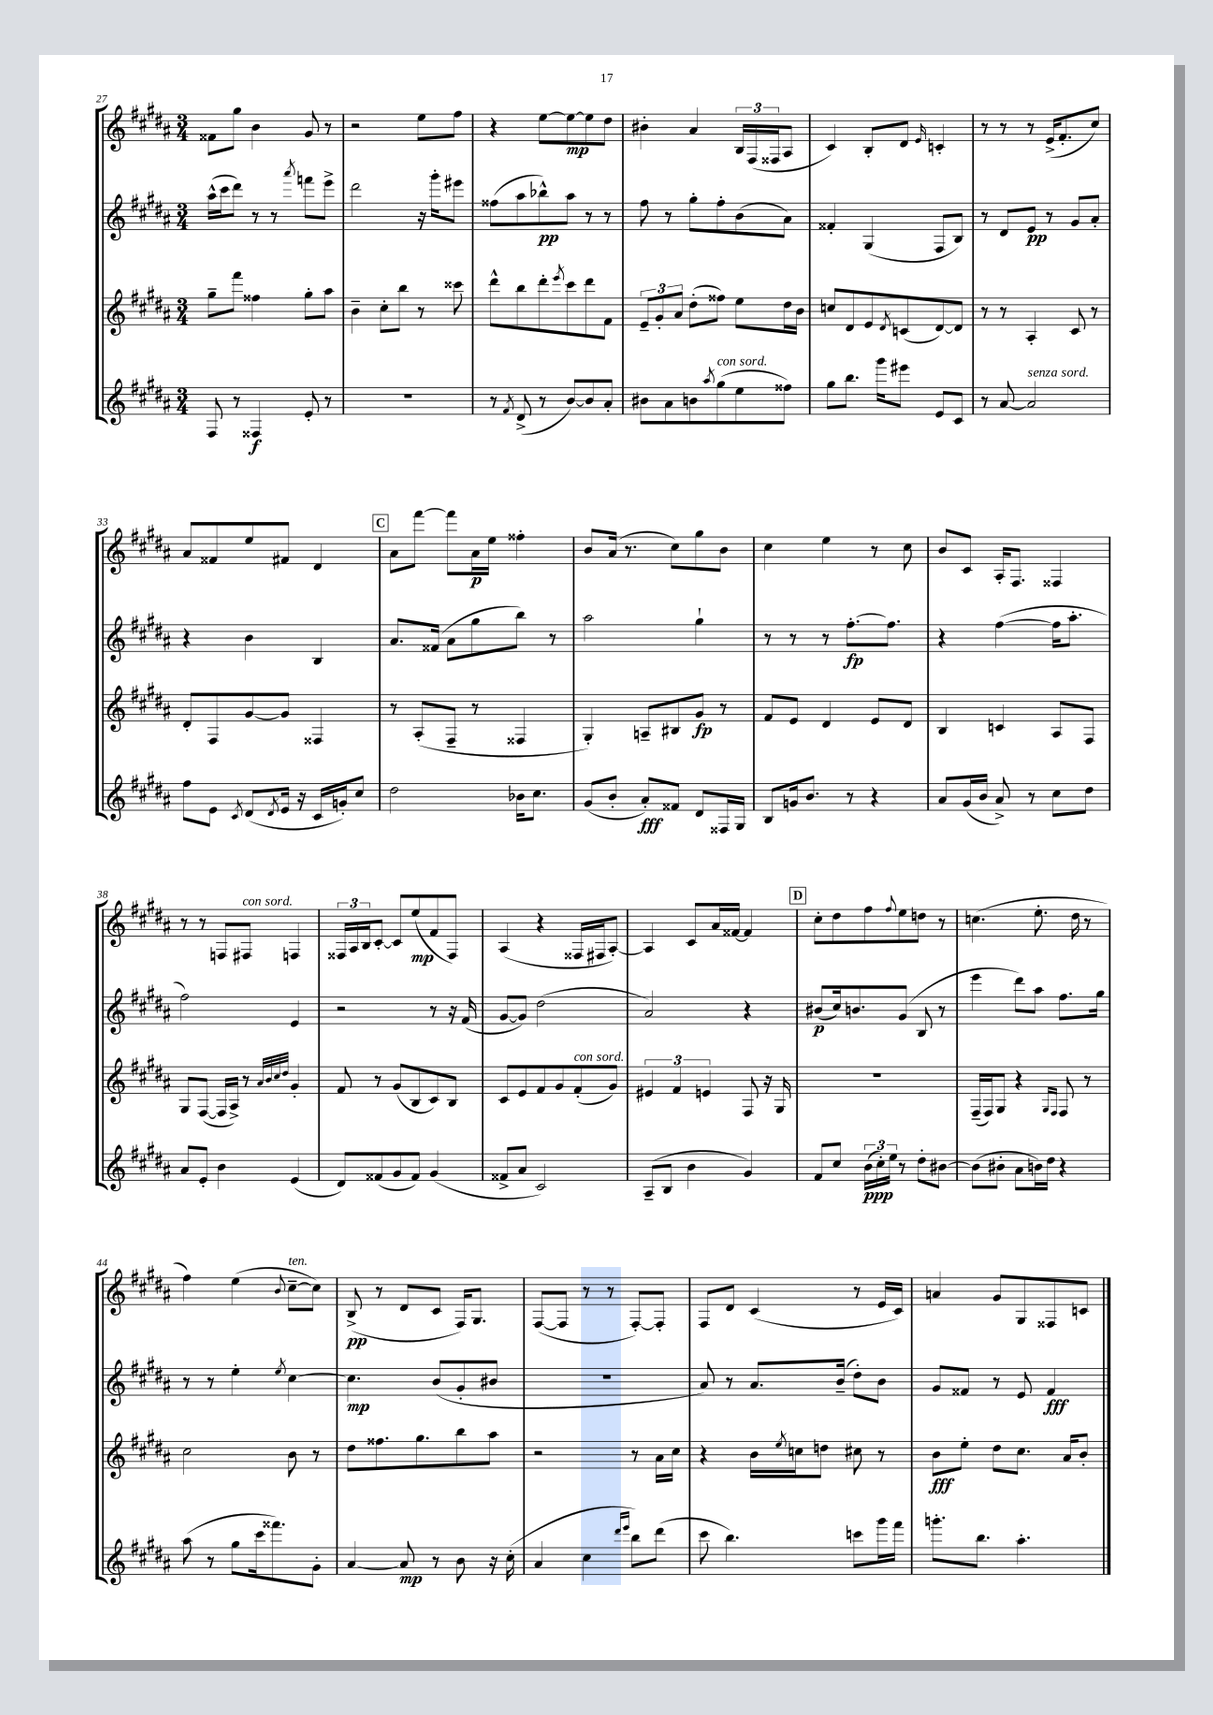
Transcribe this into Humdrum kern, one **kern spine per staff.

**kern	**kern	**kern	**kern
*staff4	*staff3	*staff2	*staff1
*clefG2	*clefG2	*clefG2	*clefG2
*k[f#c#g#d#a#]	*k[f#c#g#d#a#]	*k[f#c#g#d#a#]	*k[f#c#g#d#a#]
*M3/4	*M3/4	*M3/4	*M3/4
8F#	8gg#~	(16aa#^^	8f##
.	.	16ccc#	.
8r	8fff#	8ddd#)	8gg#
4F##	4ff##	8r	4b
.	.	8r	.
.	.	8qaaa#	.
8e'	8gg#'	8fff	8g#
8r	8aa#	8eee^	8r
=	=	=	=
2.r	4b~	2ddd#	2r
.	8cc#'	.	.
.	8bb	.	.
.	8r	16r	8ee
.	.	16ggg#'	.
.	8ccc##	8eee#	8ff#
=	=	=	=
8r	8ddd#^^	(8ff##	4r
8qf#	.	.	.
(8d#^	8bb	8aa#	.
8r	8ddd#'	8bb-^^)	[8ee
.	8qeee	.	.
[8b)	8ccc#	8aa#	8ee_
8b]	8ddd#	8r	8ee]
8a#'	8f#	8r	8dd#
=	=	=	=
8b#	12e~	8ff#	4b#'
.	12g#'	.	.
8a#	.	8r	.
.	12a#	.	.
8b	(8dd#'	8gg#'	4a#
8qaa#	.	.	.
(8gg#	8ff##)	8ff#'	.
8ee	8ee	(8b	24B
.	.	.	(24F#
.	.	.	24F##
8ff##)	16dd#	8a#)	8A#
.	16b	.	.
=	=	=	=
8gg#	8cc	4f##'	4c#)
8.bb	8d#	.	.
.	8e	(4G#	8B'
16ggg#	.	.	.
.	8qd#	.	.
8eee#	(8c	.	8d#
.	.	.	16qqe
8e	[8d#)	8F#	4c'
8c#	8d#]	8B)	.
=	=	=	=
8r	8r	8r	8r
[8a#	8r	8d#	8r
2a#]	4A#'	8e	8r
.	.	8r	(16e^
.	.	.	8.f#'
.	8c#	8g#	.
.	8r	8a#'	8cc#)
=	=	=	=
8ff#	8d#'	4r	8a#
8e	8F#	.	8f##
8qc#	.	.	.
(8d#	[8g#	4b	8ee
8qd#	.	.	.
16e	8g#]	.	8f#
16r	.	.	.
16c#	4F##	4B	4d#
16g')	.	.	.
8cc#	.	.	.
=	=	=	=
2dd#	8r	8.a#	8a#
.	(8A#'	.	[8fff#
.	.	(16f##	.
.	8F#~	8a#	8fff#]
.	8r	8gg#	16a#
.	.	.	16ee
16b-	4F##	8bb)	4ff##'
8.cc#	.	.	.
.	.	8r	.
=	=	=	=
(8g#	4G#')	2aa#	8b
8b'	.	.	(16a#
.	.	.	8.r
8a#')	8A~	.	.
8f##	8B#	.	8cc#)
8d#	8g#	4gg#`	8gg#
16F##	8r	.	8b
16G#	.	.	.
=	=	=	=
8B	8f#	8r	4cc#
16g	8e	8r	.
8.b	.	.	.
.	4d#	8r	4ee
8r	.	[8.ff#'	.
4r	8e	.	8r
.	.	8.ff#]	.
.	8d#	.	8cc#
=	=	=	=
8a#	4B	4r	8b
(16g#	.	.	8c#
16b	.	.	.
8a#^)	4c	([4ff#	16A#'
.	.	.	8.F#
8r	.	.	.
8cc#	8A#	16ff#]	4F##
.	.	8.aa#'	.
8dd#	8F#	.	.
=	=	=	=
8a#	8G#	2ff#)	8r
8e'	([8F#	.	8r
4b	16F#]	.	8F
.	16A#^)	.	.
.	8r	.	8F#
.	32qqa#	.	.
.	32qqb	.	.
.	32qqcc#	.	.
.	32qqdd#	.	.
(4e	4g#'	4e	4F
=	=	=	=
8d#)	8f#	2r	24F##
.	.	.	24A#
.	.	.	24B
(8f##	8r	.	[8c#'
8g#	(8g#	.	8c#]
8f##)	8B	.	(8ee
(4g#	8c#)	8r	8f#
.	8B	16r	8F##)
.	.	(16f#	.
=	=	=	=
8f##^	8c#	[8g#	(4A#
8a#	8e	8g#])	.
2c#)	8f#	(2dd#	4r
.	8g#	.	.
.	(8f#'	.	16F##
.	.	.	16F#
.	8g#)	.	[8A#')
=	=	=	=
(8A#~	6e#	2a#)	4A#]
8B	.	.	.
.	6f#	.	.
4b	.	.	8c#
.	6e	.	.
.	.	.	16a#
.	.	.	[16f##
4g#)	8F#	4r	4f##]
.	16r	.	.
.	16G#	.	.
=	=	=	=
8f#	2.r	(8b#	8cc#'
8cc#	.	16cc#)	8dd#
.	.	8.b	.
(24b	.	.	8ff#
24cc#')	.	.	.
24ee	.	.	.
.	.	.	8qqff#
8r	.	(8g#	8ee
8dd#'	.	8B	8dd
[8b#	.	8r	8r
=	=	=	=
(8b#]	(16F#~	4eee	(4.cc
.	16F#)	.	.
8b#'	8G#	.	.
8a#	4r	8ddd#)	.
16b)	.	8aa#	8.ee'
16dd#	.	.	.
.	16qqG#	.	.
.	16qqF#	.	.
4r	8F#	8.ff#	.
.	.	.	16dd#
.	8r	.	8r
.	.	16gg#	.
=	=	=	=
(8aa#	2cc#	8r	4ff#)
8r	.	8r	.
8gg#	.	4ee'	(4ee
16ccc#	.	.	.
8.fff##)	.	.	.
.	.	8qee	8qqb
.	8b	[4cc#	[8cc#~
8g#'	8r	.	8cc#])
=	=	=	=
[4a#	8dd#	4.cc#]	(8B^
.	8.ff##	.	8r
8a#]	.	.	8d#
.	8.gg#	.	.
8r	.	(8b	8c#
8b	8bb	8g#'	16F#)
.	.	.	8.G#
16r	8aa#	8b#	.
(16cc#'	.	.	.
=	=	=	=
4a#	2r	2.r	([8F#
.	.	.	8F#]
4cc#	.	.	8r
.	.	.	8r
16qqddd#	.	.	.
16qqeee	.	.	.
8bb)	8r	.	[8F#')
(8ddd#	16a#	.	8F#']
.	16cc#	.	.
=	=	=	=
8ccc#	4r	8a#)	8F#
4.bb)	.	8r	8d#
.	16b	8.a#	(4c#
.	8qee	.	.
.	16cc	.	.
.	8dd	.	.
.	.	(16b~	.
8ccc	8cc#	8dd#')	8r
16ggg#	8r	8b	16e
16fff#	.	.	16c#)
=	=	=	=
8.ggg'	8b	8g#	4a
.	8ee'	8f##	.
8.bb	.	.	.
.	8dd#	8r	8g#
4.aa#'	8.cc#	8e	8G#
.	.	4f##	8F##
.	16a#	.	.
.	8b'	.	8c
==	==	==	==
*-	*-	*-	*-
